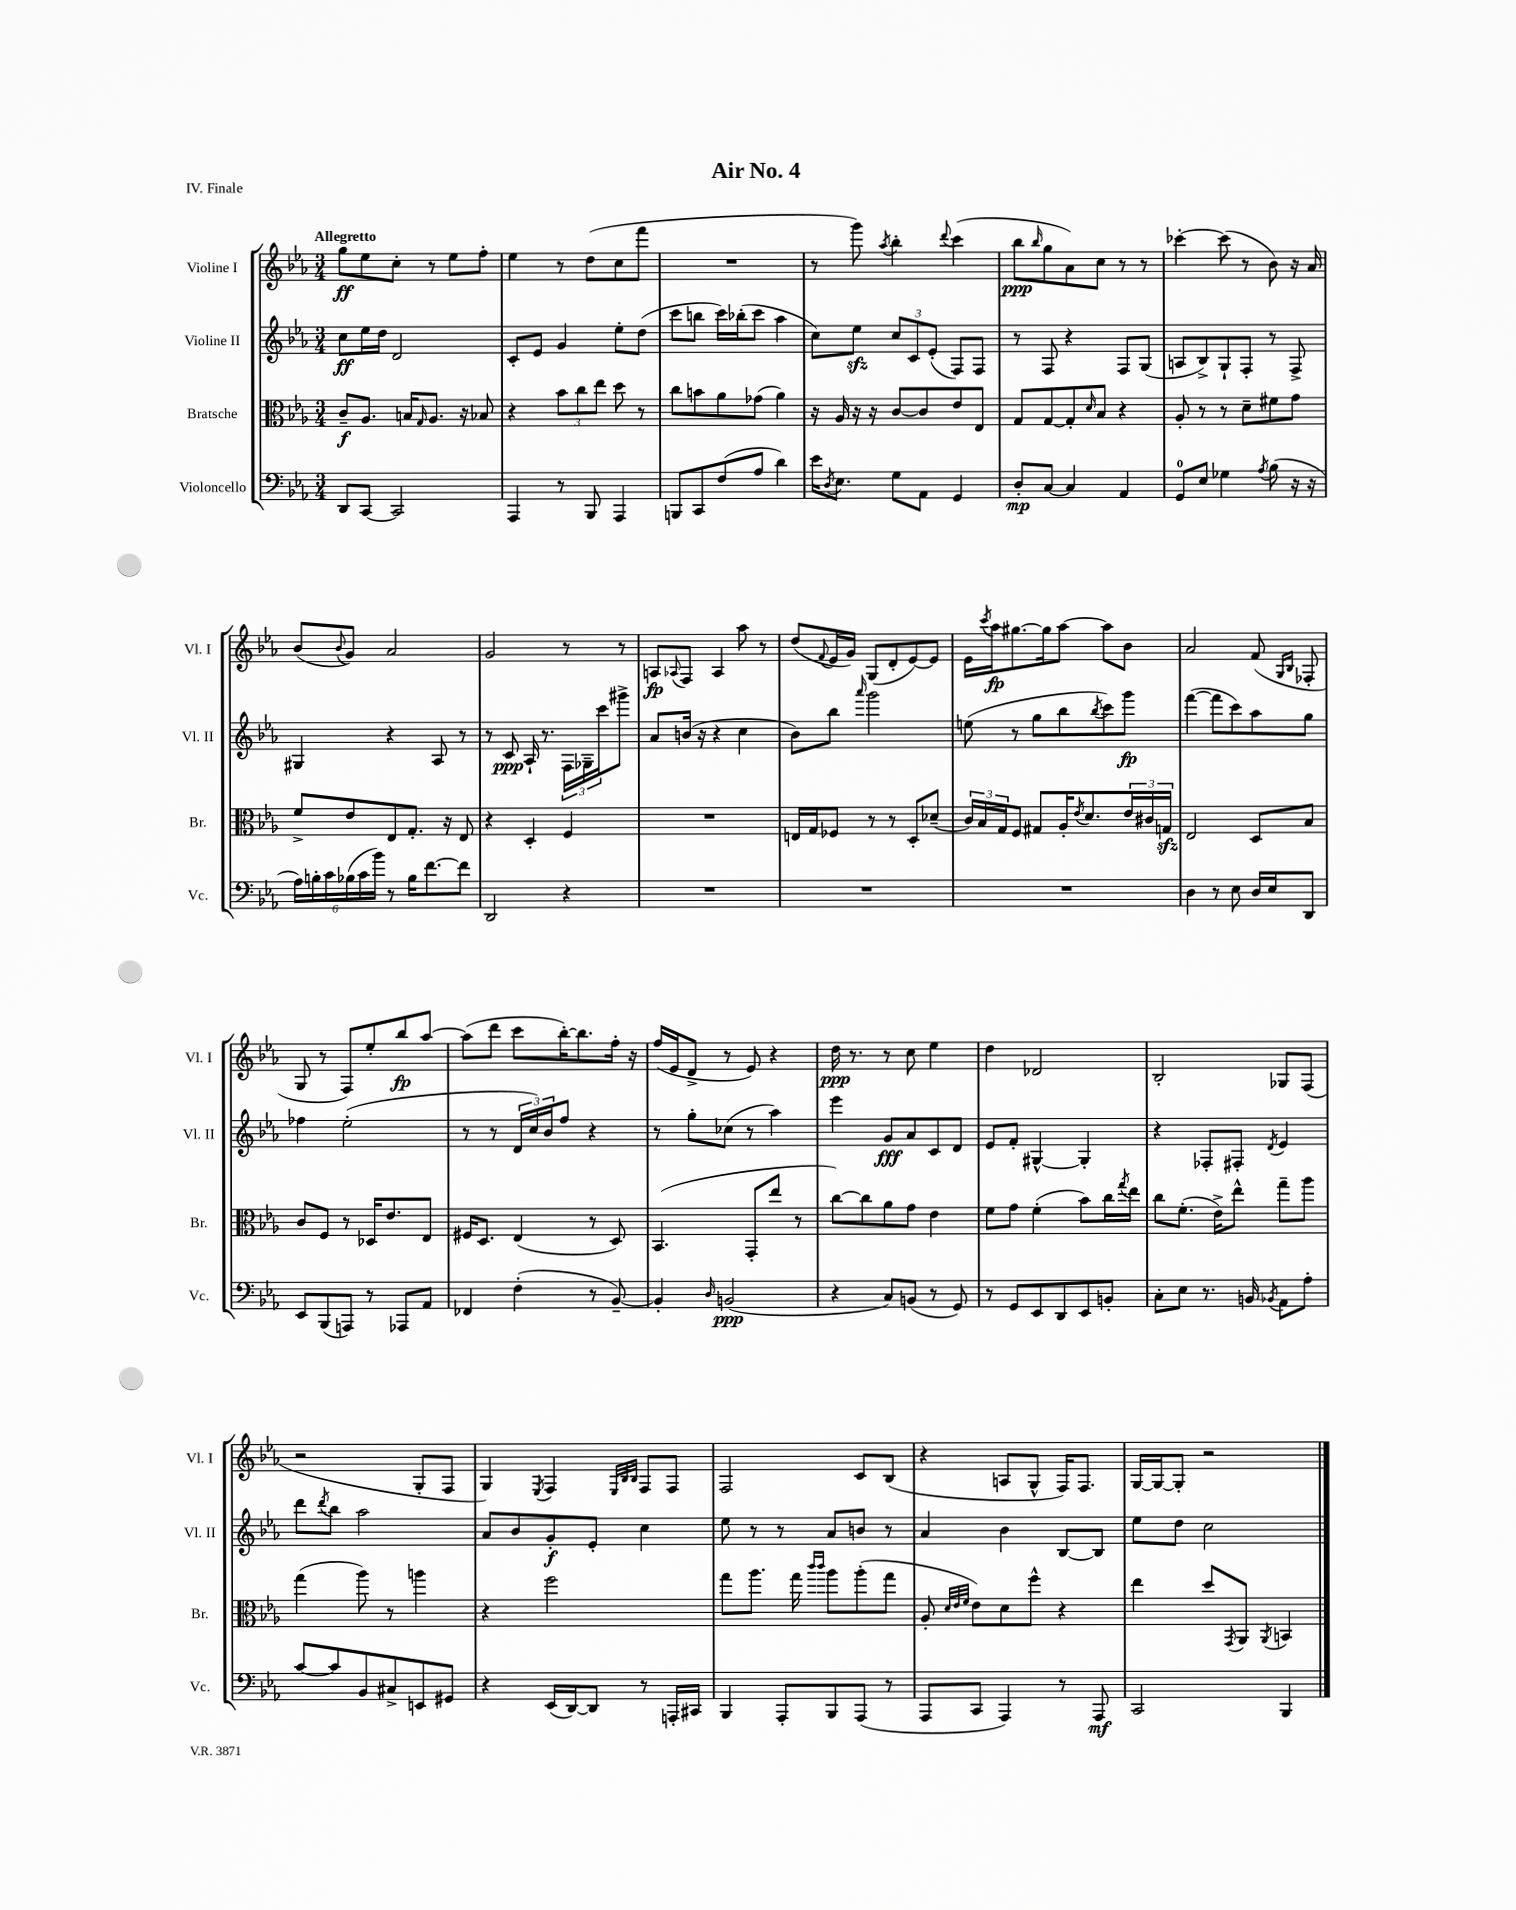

**kern	**kern	**kern	**kern
*staff4	*staff3	*staff2	*staff1
*clefF4	*clefC3	*clefG2	*clefG2
*k[b-e-a-]	*k[b-e-a-]	*k[b-e-a-]	*k[b-e-a-]
*M3/4	*M3/4	*M3/4	*M3/4
8DD	8c~	8cc	8gg
[8CC	8.A-	16ee-	8ee-
.	.	16dd	.
2CC]	.	2d	8cc'
.	16B	.	.
.	16qqG	.	.
.	8.A-	.	8r
.	.	.	8ee-
.	16r	.	.
.	8B-	.	8ff'
=	=	=	=
4AAA-	4r	8c'	4ee-
.	.	8e-	.
8r	12b-	4g	8r
.	12cc	.	.
8BBB-	.	.	(8dd
.	12ee-	.	.
4AAA-	8dd	8ee-'	8cc
.	8r	(8dd	8fff
=	=	=	=
8BBB	8cc	8ccc	2.r
8CC	8b	8bb	.
(8F	8a-	16ccc)	.
.	.	(16bb-'	.
8A-	(8g-	8ccc	.
4d)	4a-)	4aa-	.
=	=	=	=
16e-	16r	8cc)	8r
8qD	.	.	.
8.E-	16A-	.	.
.	16r	8ee-	8ggg)
.	16r	.	.
.	.	.	8qaa-
8G	[8c	12cc	4bb-'
.	.	12c	.
8AA-	8c]	.	.
.	.	(12e-'	.
.	.	.	8qqddd
4GG	8e-	8F)	(4ccc
.	8E-	8F	.
=	=	=	=
8D'	8G	8r	8bb-
.	.	.	16qqbb-
[8C	[8G	8F	8gg
4C]	8G']	4r	8a-)
.	16qqd	.	.
.	8B-	.	8cc
4AA-	4r	8F	8r
.	.	(8G	8r
=	=	=	=
8GG	8A-'	8A	[4ccc-'
8E-	8r	8B-^)	.
4G-	8r	8G`	(8ccc-]
.	8d~	8F'	8r
8qA-	.	.	.
(8B-	8f#	8r	8b-)
16r	8g	8F^	16r
16r	.	.	16a-
=	=	=	=
24A-)	8f^	4G#	(8b-
24B'	.	.	.
24c	.	.	.
.	.	.	8qqb-
(24B-	8e-	.	8g)
24c	.	.	.
24b-)	.	.	.
8r	8E-	4r	2a-
16B-	8.G'	.	.
[8.f	.	.	.
.	.	8A-	.
.	16r	.	.
8f]	8E-	8r	.
=	=	=	=
2DD	4r	8r	2g
.	.	8c	.
.	4D'	16A-`	.
.	.	8.r	.
4r	4F	24F	8r
.	.	24G-~	.
.	.	24ccc	.
.	.	8ggg#^	8r
=	=	=	=
2.r	2.r	8a-	8A
.	.	.	8qqA-
.	.	(16b	8F
.	.	16r	.
.	.	4r	4A-
.	.	4cc	8aa-
.	.	.	8r
=	=	=	=
2.r	16E	8b-)	(8dd
.	16G	.	.
.	.	.	8qqf
.	8F-	8bb-	16e-
.	.	.	16g)
.	.	16qqaaa-	.
.	8r	2ggg	(8G
.	8r	.	8d'
.	8D'	.	[8e-)
.	(8d-~	.	8e-]
=	=	=	=
2.r	24c)	(8ee	16e-
.	24B-	.	.
.	.	.	8qccc
.	.	.	16aa-
.	24G	.	.
.	8F	8r	[8.gg#
.	8G#	8gg	.
.	.	.	16gg#]
.	16A-'	8bb-	[8aa-
.	8qe-	.	.
.	8.d	.	.
.	.	8qbb-	.
.	.	8ccc)	8aa-]
.	24e-	8ggg	8b-
.	24c#	.	.
.	24G	.	.
=	=	=	=
4D	2E-	([4fff	2a-
8r	.	8fff]	.
8E-	.	8ccc)	.
16D	8D	8aa-	(8f
16E-	.	.	.
.	.	.	16qqG
.	.	.	16qqB-
8DD	8B-	8gg	8F-'
=	=	=	=
8EE-	8c	4ff-	8G
(8BBB-	8F	.	8r
8AAA)	8r	(2ee-'	8F)
8r	16D-	.	8ee-'
.	8.e-	.	.
8AAA-	.	.	8bb-
8AA-	8E-	.	[8aa-
=	=	=	=
4FF-	16F#	8r	(8aa-]
.	8.D	.	.
.	.	8r	8ddd
(4F'	(4E-	24d	8ccc
.	.	24cc)	.
.	.	24b-	.
.	.	8ff	[16bb-')
.	.	.	8.bb-]
8r	8r	4r	.
[8BB-~)	8D)	.	16ff'
.	.	.	16r
=	=	=	=
4BB-']	(4.BB-	8r	(16ff
.	.	.	16e-
.	.	8gg'	8d^
16qqD	.	.	.
(2BB	.	(8cc-	8r
.	8GG'	8r	8e-)
.	8ee-	4aa-)	4r
.	8r	.	.
=	=	=	=
4r	[8cc)	4eee-	16dd
.	.	.	8.r
.	8cc]	.	.
8C)	8a-	8g	8r
(8BB	8g	8a-	8cc
8r	4e-	8c	4ee-
8GG)	.	8d	.
=	=	=	=
8r	8f	8e-	4dd
8GG	8g	8f'	.
8EE-	(4f'	[4G#^^	2d-
8DD	.	.	.
8EE-	8b-)	4G#']	.
8BB'	16cc	.	.
.	8qgg	.	.
.	16ee-	.	.
=	=	=	=
8C'	8cc	4r	2B-'
8E-	(8.f'	.	.
8.r	.	8F-'	.
.	16e-^)	.	.
.	8ee-^^	8F#'	.
16BB	.	.	.
8qBB-	.	8qd	.
8AA-	8gg~	4e-	8G-
8A-'	8aa-	.	(8F
=	=	=	=
[8c	(4gg	8ddd	2r
.	.	8qddd	.
8c]	.	8bb-	.
8BB-	8aa-)	2aa-	.
8C#^	8r	.	.
8EE	4aa	.	8G'
8GG#	.	.	8F
=	=	=	=
4r	4r	8a-	4G)
.	.	8b-	.
.	.	.	8qE-
(16EE-	2ff	8g'	4F
[16DD)	.	.	.
8DD]	.	8e-'	.
.	.	.	32qqE-
.	.	.	32qqB-
.	.	.	32qqB-
8r	.	4cc	8F
16AAA'	.	.	8F
16CC#	.	.	.
=	=	=	=
4BBB-	8gg	8ee-	2F
.	8.aa-	8r	.
8AAA-'	.	8r	.
.	16gg	.	.
.	16qqccc	.	.
.	16qqccc	.	.
8BBB-	8aa-	8a-	.
(8AAA-	(8aa-'	8b	8c
8r	8gg	8r	(8B-
=	=	=	=
8AAA-	8A-'	4a-	4r
.	32qqd	.	.
.	32qqe-	.	.
.	32qqf	.	.
8CC	8e-)	.	.
4AAA-)	8d	4b-	8A
.	8ff^^	.	8G^^
8r	4r	[8B-	16F)
.	.	.	8.F
8AAA-	.	8B-]	.
=	=	=	=
2CC	4ee-	8ee-	[16G
.	.	.	16G_
.	.	8dd	8G']
.	8dd	2cc	2r
.	8qGG	.	.
.	8AA-	.	.
.	8qAA-	.	.
4BBB-	4BB	.	.
==	==	==	==
*-	*-	*-	*-
